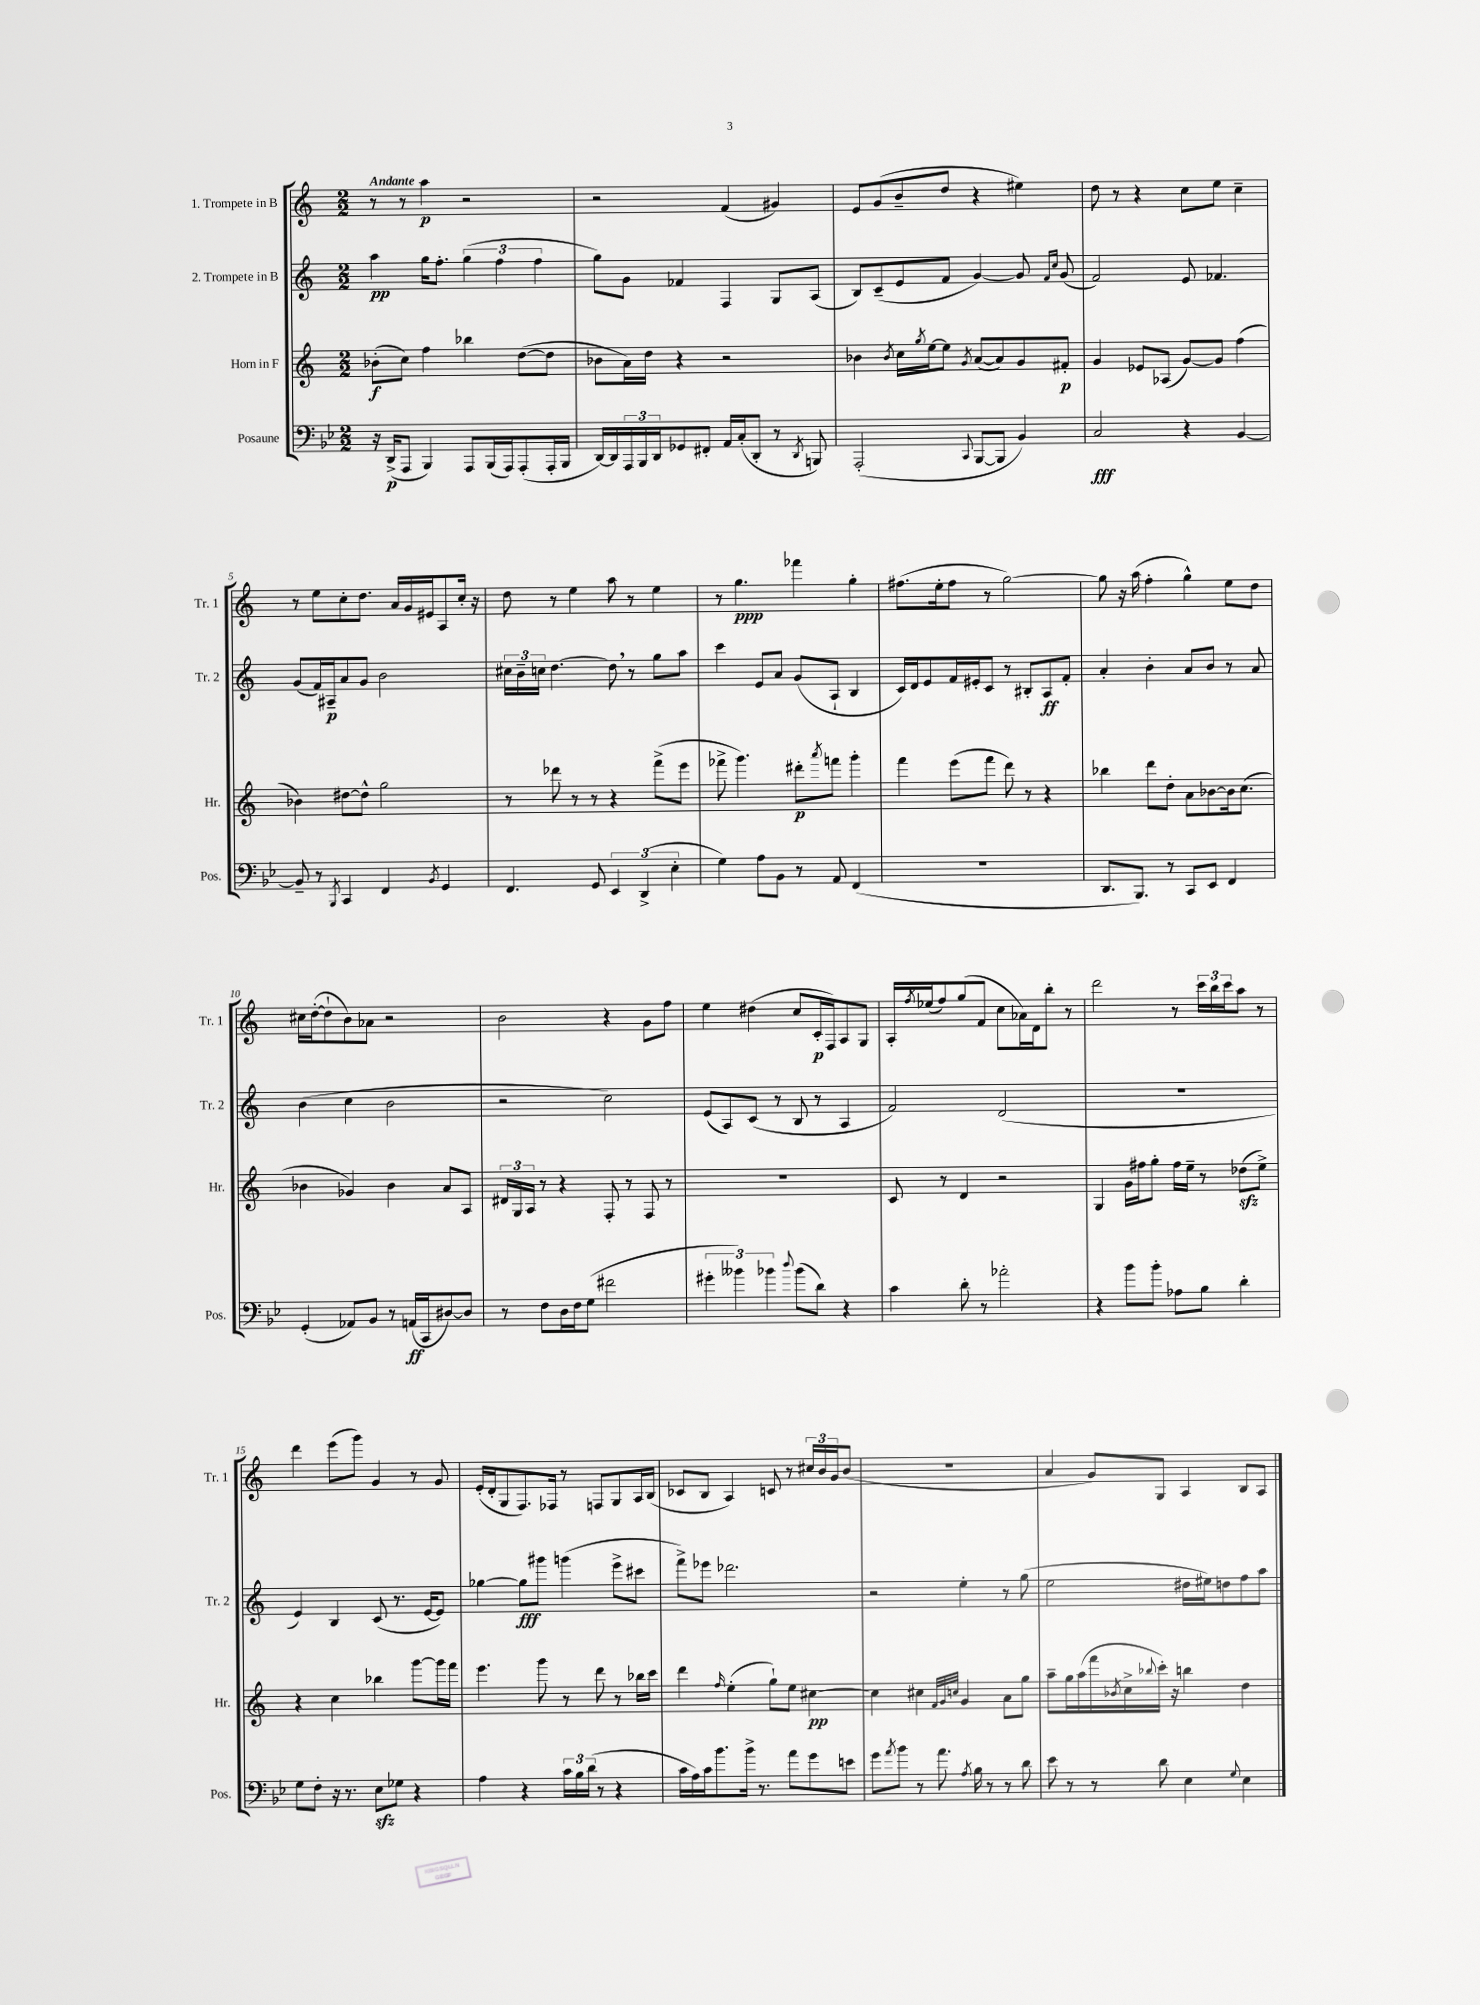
<<
\new StaffGroup <<
\new Staff = "s0" \with { instrumentName = "1. Trompete in B" shortInstrumentName = "Tr. 1" } {
    \clef treble \key c \major \numericTimeSignature \time 2/2 \tempo "Andante"
    r8 r8 a''4\p r2 |
    r2 f'4( gis'4) |
    e'8 g'8( b'8-- d''8 r4 eis''4) |
    d''8 r8 r4 c''8 e''8 c''4-- |
    r8 e''8 c''8-. d''8. a'16 g'16 eis'16 a8 c''16-. r16 |
    d''8 r8 e''4 a''8 r8 e''4 |
    r8 g''4.\ppp fes'''4 g''4-. |
    fis''8.( e''16-. fis''8 r8 g''2~) |
    g''8 r16 a''16( f''4-. g''4-^) e''8 d''8 |
    cis''16 d''16~-.( d''8-! b'8) aes'8 r2 |
    b'2 r4 g'8 f''8 |
    e''4 dis''4( c''8 c'16-.\p f16) a8 g8 |
    a16-. \acciaccatura { f''8 } ees''16( f''8) g''8( f'8 c''8 aes'16) d'16 b''8-. r8 |
    d'''2 r8 \tuplet 3/2 { c'''16 b''16 c'''16 } a''8 r8 |
    d'''4 e'''8( g'''8) g'4 r8 g'8 |
    e'16-.( d'16-. g8 f8.) fes16 r8 f8 g8 a16 b16( |
    ces'8 b8 a4) c'8 r8 \tuplet 3/2 { cis''16 b'16 g'16 } b'8( |
    R1 |
    a'4 g'8) g8 a4 b8 a8 \bar "|." |
}
\new Staff = "s1" \with { instrumentName = "2. Trompete in B" shortInstrumentName = "Tr. 2" } {
    \clef treble \key c \major \numericTimeSignature \time 2/2
    a''4\pp g''16 f''8.-. \tuplet 3/2 { g''4( f''4 f''4 } |
    g''8) g'8 fes'4 f4 g8 a8( |
    b8) c'8--( e'8 f'8 g'4~) g'8 \grace { f'16 c''16 } g'8( |
    f'2) e'8 fes'4. |
    g'8( f'16) ais16--\p a'8 g'8 b'2 |
    \tuplet 3/2 { cis''16 b'16-- c''16 } d''4.~ d''8 \breathe r8 g''8 a''8 |
    c'''4 e'8 a'8 g'8( a8-! b4 |
    c'16) d'16 e'8 f'16 eis'16-. c'8 r8 bis8-. a8\ff f'8-. |
    a'4-. b'4-. a'8 b'8 r8 a'8 |
    b'4( c''4 b'2 |
    r2 c''2) |
    e'8( a8) c'8( r8 b8 r8 a4 |
    f'2) d'2( |
    R1 |
    e'4) b4 c'8( r8. e'16~ e'8) |
    ges''4~ ges''8\fff gis'''8 g'''4( e'''8-> cis'''8 |
    f'''8->) ees'''8 des'''2. |
    r2 e''4-. r8 g''8( |
    e''2 dis''16 eis''16) d''8 f''8 a''8 \bar "|." |
}
\new Staff = "s2" \with { instrumentName = "Horn in F" shortInstrumentName = "Hr." } {
    \clef treble \key c \major \numericTimeSignature \time 2/2
    bes'8-.\f( c''8) f''4 bes''4 d''8~( d''8 |
    bes'8 a'16) d''16 r4 r2 |
    bes'4 \acciaccatura { bes'8 } c''16 \acciaccatura { g''8 } e''16~ e''8 \acciaccatura { g'8 } a'8~( a'8) g'8 fis'8-.\p |
    g'4 ees'8 aes8( g'8~) g'8 f''4( |
    bes'4) dis''8~ dis''8-^ g''2 |
    r8 des'''8 r8 r8 r4 f'''8->( e'''8 |
    fes'''8-> g'''4.) dis'''8-.\p \acciaccatura { a'''8 } f'''8 g'''4-. |
    f'''4 e'''8( f'''8 d'''8) r8 r4 |
    bes''4 d'''8 d''8-. a'8 bes'8~ bes'16 c''8.( |
    bes'4 ges'4) bes'4 a'8 a8 |
    \tuplet 3/2 { dis'16 g16 a16 } r8 r4 f8-. r8 f8 r8 |
    R1 |
    c'8 r8 d'4 r2 |
    g4 g'16 fis''16 g''8-. fis''16 e''16-- r8 des''8\sfz( e''8->) |
    r4 c''4 bes''4 g'''8~ g'''16 f'''16 |
    e'''4. g'''8 r8 d'''8 r8 bes''16 c'''16 |
    d'''4 \grace { f''16 } e''4-.( g''8-!) e''8 cis''4~\pp |
    cis''4 cis''4 \grace { f'32 g'32 c''32 } g'4 a'8 g''8 |
    a''8-- g''16 a''16( f'''16 \acciaccatura { bes'8 } c''16-> \appoggiatura { bes''8 } c'''16-.) r16 b''4 d''4 \bar "|." |
}
\new Staff = "s3" \with { instrumentName = "Posaune" shortInstrumentName = "Pos." } {
    \clef bass \key bes \major \numericTimeSignature \time 2/2
    r16 d,16->\p( a,,8 bes,,4) a,,8 bes,,16( a,,16) a,,8-.( a,,16-. bes,,16 |
    d,16~) d,16 \tuplet 3/2 { a,,16 bes,,16 d,16 } ges,8 fis,8-. a,16 c16-.( d,8-. r8 \acciaccatura { d,8 } b,,8) |
    a,,2-.( \appoggiatura { c,8 } bes,,8~ bes,,8 bes,4) |
    c2\fff r4 bes,4~ |
    bes,8-- r8 \acciaccatura { bes,,8 } c,4 f,4 \acciaccatura { bes,8 } g,4 |
    f,4. g,8 \tuplet 3/2 { ees,4 d,4->( ees4-. } |
    g4) a8 bes,8 r8 a,8 f,4( |
    R1 |
    d,8. bes,,8.) r8 c,8 ees,8 f,4 |
    g,4-.( aes,8) bes,8 r8 a,16\ff( c,16 dis8~) dis8 |
    r8 f8 d16 f16 g8( fis'2 |
    \tuplet 3/2 { gis'4-. beses'4) bes'4 } \appoggiatura { d''8 } bes'8( d'8) r4 |
    c'4 d'8-. r8 aes'2-. |
    r4 bes'8 bes'8-. aes8 bes8 d'4-. |
    g8 f8-. r16 r8. ees8\sfz ges8 r4 |
    a4 r4 \tuplet 3/2 { c'16 bes16 d'16( } r8 r4 |
    c'16 a16) c'16 bes'8. bes'16-> r8. a'8 g'8 e'8 |
    g'8 \acciaccatura { a'8 } bes'8 r8 a'8. \acciaccatura { a8 } bes16 r8 r8 d'8 |
    ees'8 r8 r8 d'8 ees4 \appoggiatura { g8 } ees4 \bar "|." |
}
>>
>>
